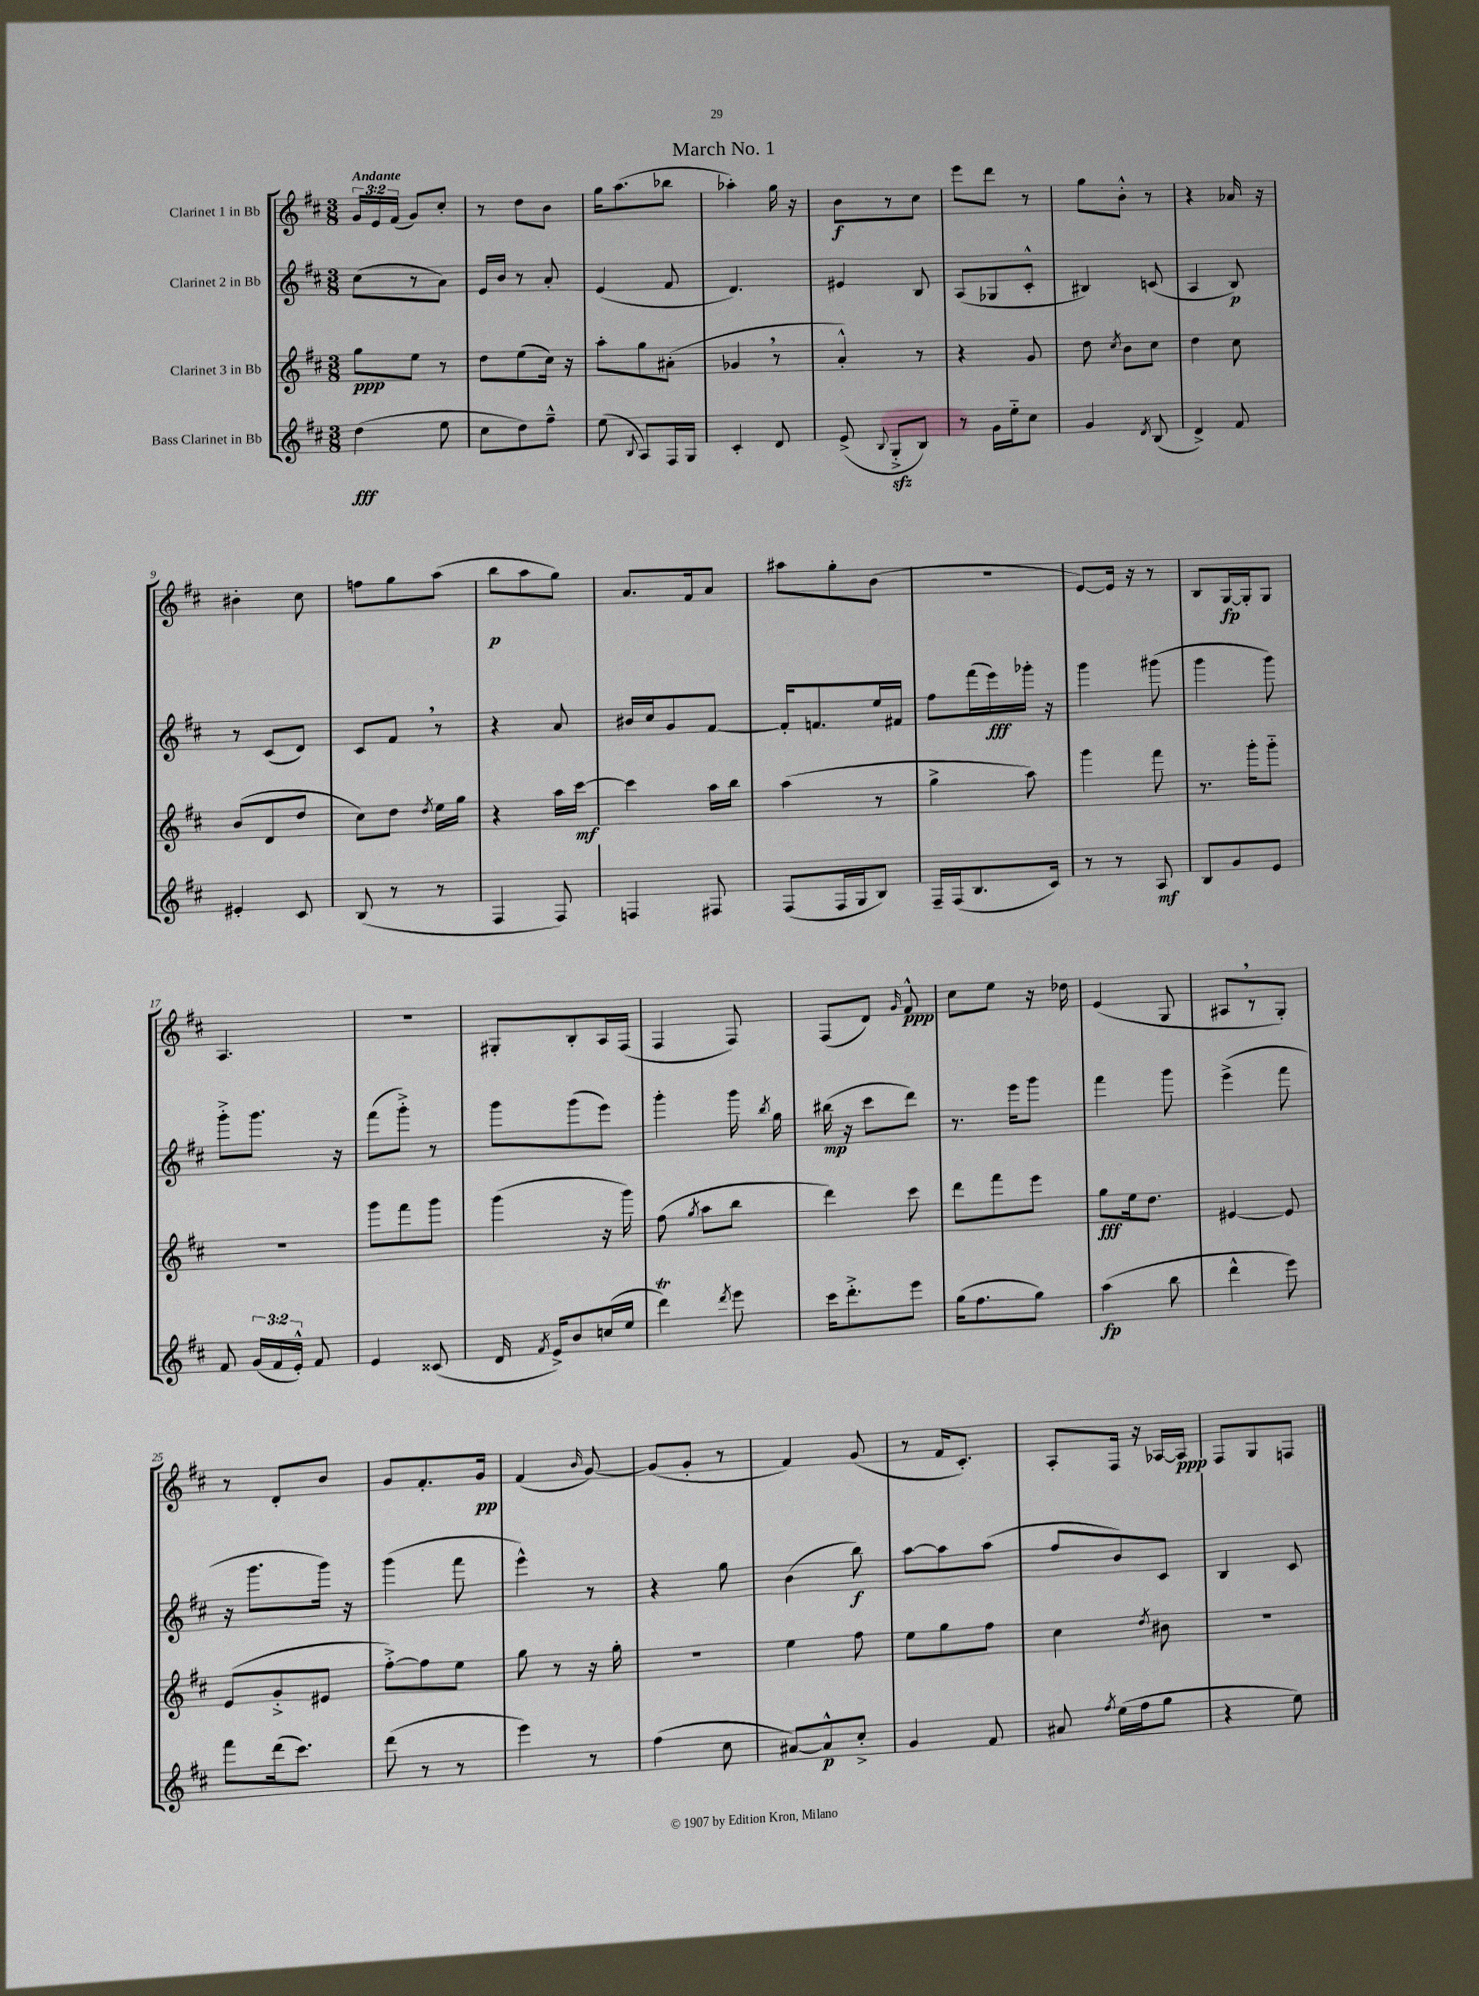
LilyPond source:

\header { title = "March No. 1" }
<<
\new StaffGroup <<
\new Staff = "s0" \with { instrumentName = "Clarinet 1 in Bb" } {
    \clef treble \key d \major \numericTimeSignature \time 3/8 \override Staff.TupletNumber.text = #tuplet-number::calc-fraction-text \tempo "Andante"
    \autoBeamOff \tuplet 3/2 { g'16[ e'16 fis'16]( } g'8[) cis''8]-. |
    r8 d''8[ b'8] |
    g''16[ a''8.( bes''8] |
    aes''4-.) g''16 r16 |
    b'8[\f r8 cis''8] |
    e'''8[ d'''8] r8 |
    g''8[ b'8]-.-^ r8 |
    r4 aes'16 r16 |
    bis'4-. cis''8 |
    f''8[ g''8 a''8]( |
    b''8[\p a''8 g''8]) |
    a'8.[ fis'16 a'8] |
    ais''8[ g''8-. b'8]( |
    R4. |
    e'8[~) e'16] r16 r8 |
    b8[ g16~\fp g16-. g8] |
    a4. |
    R4. |
    gis8[-. b8-. a16 fis16]( |
    fis4 fis8) |
    fis8[( d'8]) \grace { g'16 } fis'8-^\ppp |
    cis''8[ e''8] r16 des''16 |
    e'4( g8 |
    ais8[ \breathe r8 g8]-.) |
    r8 d'8[-. b'8] |
    g'8[ fis'8.-. g'16]\pp |
    fis'4( \grace { b'16 } g'8~) |
    g'8[( g'8]-. r8 |
    fis'4) g'8( |
    r8 fis'16[ cis'8.]-.) |
    a8[-. fis16] r16 aes16[~ aes16]\ppp |
    fis8[ g8 f8] \bar "|." |
}
\new Staff = "s1" \with { instrumentName = "Clarinet 2 in Bb" } {
    \clef treble \key d \major \numericTimeSignature \time 3/8
    \autoBeamOff cis''8[( r8 a'8]) |
    e'16[ b'16] r8 a'8-. |
    e'4( fis'8 |
    d'4.) |
    eis'4 b8 |
    a8[( ges8 cis'8]-.-^ |
    bis4) c'8( |
    a4 b8\p) |
    r8 cis'8[( d'8]) |
    cis'8[ fis'8] \breathe r8 |
    r4 a'8 |
    bis'16[ cis''16 g'8 fis'8]~ |
    fis'16[-. f'8. e''16 fis'16] |
    fis''8[ fis'''16( e'''16\fff) ges'''16]-. r16 |
    g'''4 gis'''8( |
    g'''4 g'''8) |
    g'''8[-.-> g'''8.] r16 |
    fis'''8[( g'''8]-.->) r8 |
    g'''8[ g'''8( e'''8]) |
    g'''4-. g'''16 \acciaccatura { b''8 } g''16 |
    bis''16\mp( r16 cis'''8[ d'''8]) |
    r8. e'''16[ g'''8] |
    fis'''4 g'''8 |
    e'''4->( fis'''8 |
    r16 g'''8.[ g'''16]) r16 |
    g'''4( fis'''8 |
    e'''4-^) r8 |
    r4 g''8 |
    b'4( b''8\f) |
    a''8[~ a''8 a''8]( |
    fis''8[ b'8) cis'8] |
    b4 cis'8 \bar "|." |
}
\new Staff = "s2" \with { instrumentName = "Clarinet 3 in Bb" } {
    \clef treble \key d \major \numericTimeSignature \time 3/8
    \autoBeamOff g''8[\ppp e''8] r8 |
    d''8[ e''8( cis''16]) r16 |
    a''8[-. g''8 ais'8]-.( |
    ges'4 \breathe r8 |
    a'4-.-^) r8 |
    r4 g'8 |
    d''8 \acciaccatura { cis''8 } b'8[ cis''8] |
    d''4 cis''8 |
    b'8[( d'8 d''8] |
    cis''8[) d''8] \acciaccatura { d''8 } e''16[ g''16] |
    r4 a''16[ cis'''16]~\mf |
    cis'''4 a''16[ b''16] |
    a''4( r8 |
    g''4-> a''8) |
    g'''4 fis'''8 |
    r8. g'''16[-. g'''8]-_ |
    r4. |
    g'''8[ fis'''8 g'''8] |
    g'''4( r16 g'''16) |
    fis''8( \acciaccatura { g''8 } a''8[ b''8] |
    d'''4) cis'''8 |
    d'''8[ fis'''8 e'''8] |
    g''8[\fff e''16 d''8.] |
    eis'4~ eis'8 |
    e'8[( g'8-.-> eis'8] |
    fis''8[~-.->) fis''8 e''8] |
    g''8 r8 r16 g''16-. |
    R4. |
    e''4 fis''8 |
    e''8[ g''8 fis''8] |
    cis''4 \acciaccatura { d''8 } bis'8 |
    R4. \bar "|." |
}
\new Staff = "s3" \with { instrumentName = "Bass Clarinet in Bb" } {
    \clef treble \key d \major \numericTimeSignature \time 3/8 \override Staff.TupletNumber.text = #tuplet-number::calc-fraction-text
    \autoBeamOff d''4\fff( e''8 |
    cis''8[ d''8) fis''8]---^ |
    e''8( \appoggiatura { b8 } a8[) fis16 g16] |
    cis'4-. d'8 |
    e'8->( \appoggiatura { b8 } g8[-.->\sfz b8]) |
    r8 g'16[ e''16-_ cis''8] |
    g'4 \acciaccatura { d'8 } b8( |
    d'4->) fis'8 |
    eis'4-. cis'8 |
    b8( r8 r8 |
    fis4 fis8) |
    f4 fis8 |
    fis8[( fis16 g16 b8]) |
    fis16[-- fis16( b8. cis'16]) |
    r8 r8 a8\mf |
    b8[ g'8 e'8] |
    fis'8 \tuplet 3/2 { g'16[( fis'16 e'16]-.-^) } fis'8 |
    e'4 cisis'8( |
    d'16 \acciaccatura { fis'8 } e'16[->) b'8 c''16( e''16] |
    d'''4\trill) \acciaccatura { d'''8 } e'''8 |
    cis'''16[ d'''8.-.-> e'''8] |
    g''16[( fis''8. g''8]) |
    a''4\fp( b''8 |
    d'''4-^ e'''8) |
    fis'''8[ d'''16( cis'''8.]) |
    d'''8( r8 r8 |
    e'''4) r8 |
    fis''4( cis''8 |
    ais'8[~) ais'8-^\p cis''8]-.-> |
    g'4 fis'8 |
    ais'8 \acciaccatura { fis''8 } e''16[( fis''16 g''8] |
    r4 e''8) \bar "|." |
}
>>
>>
